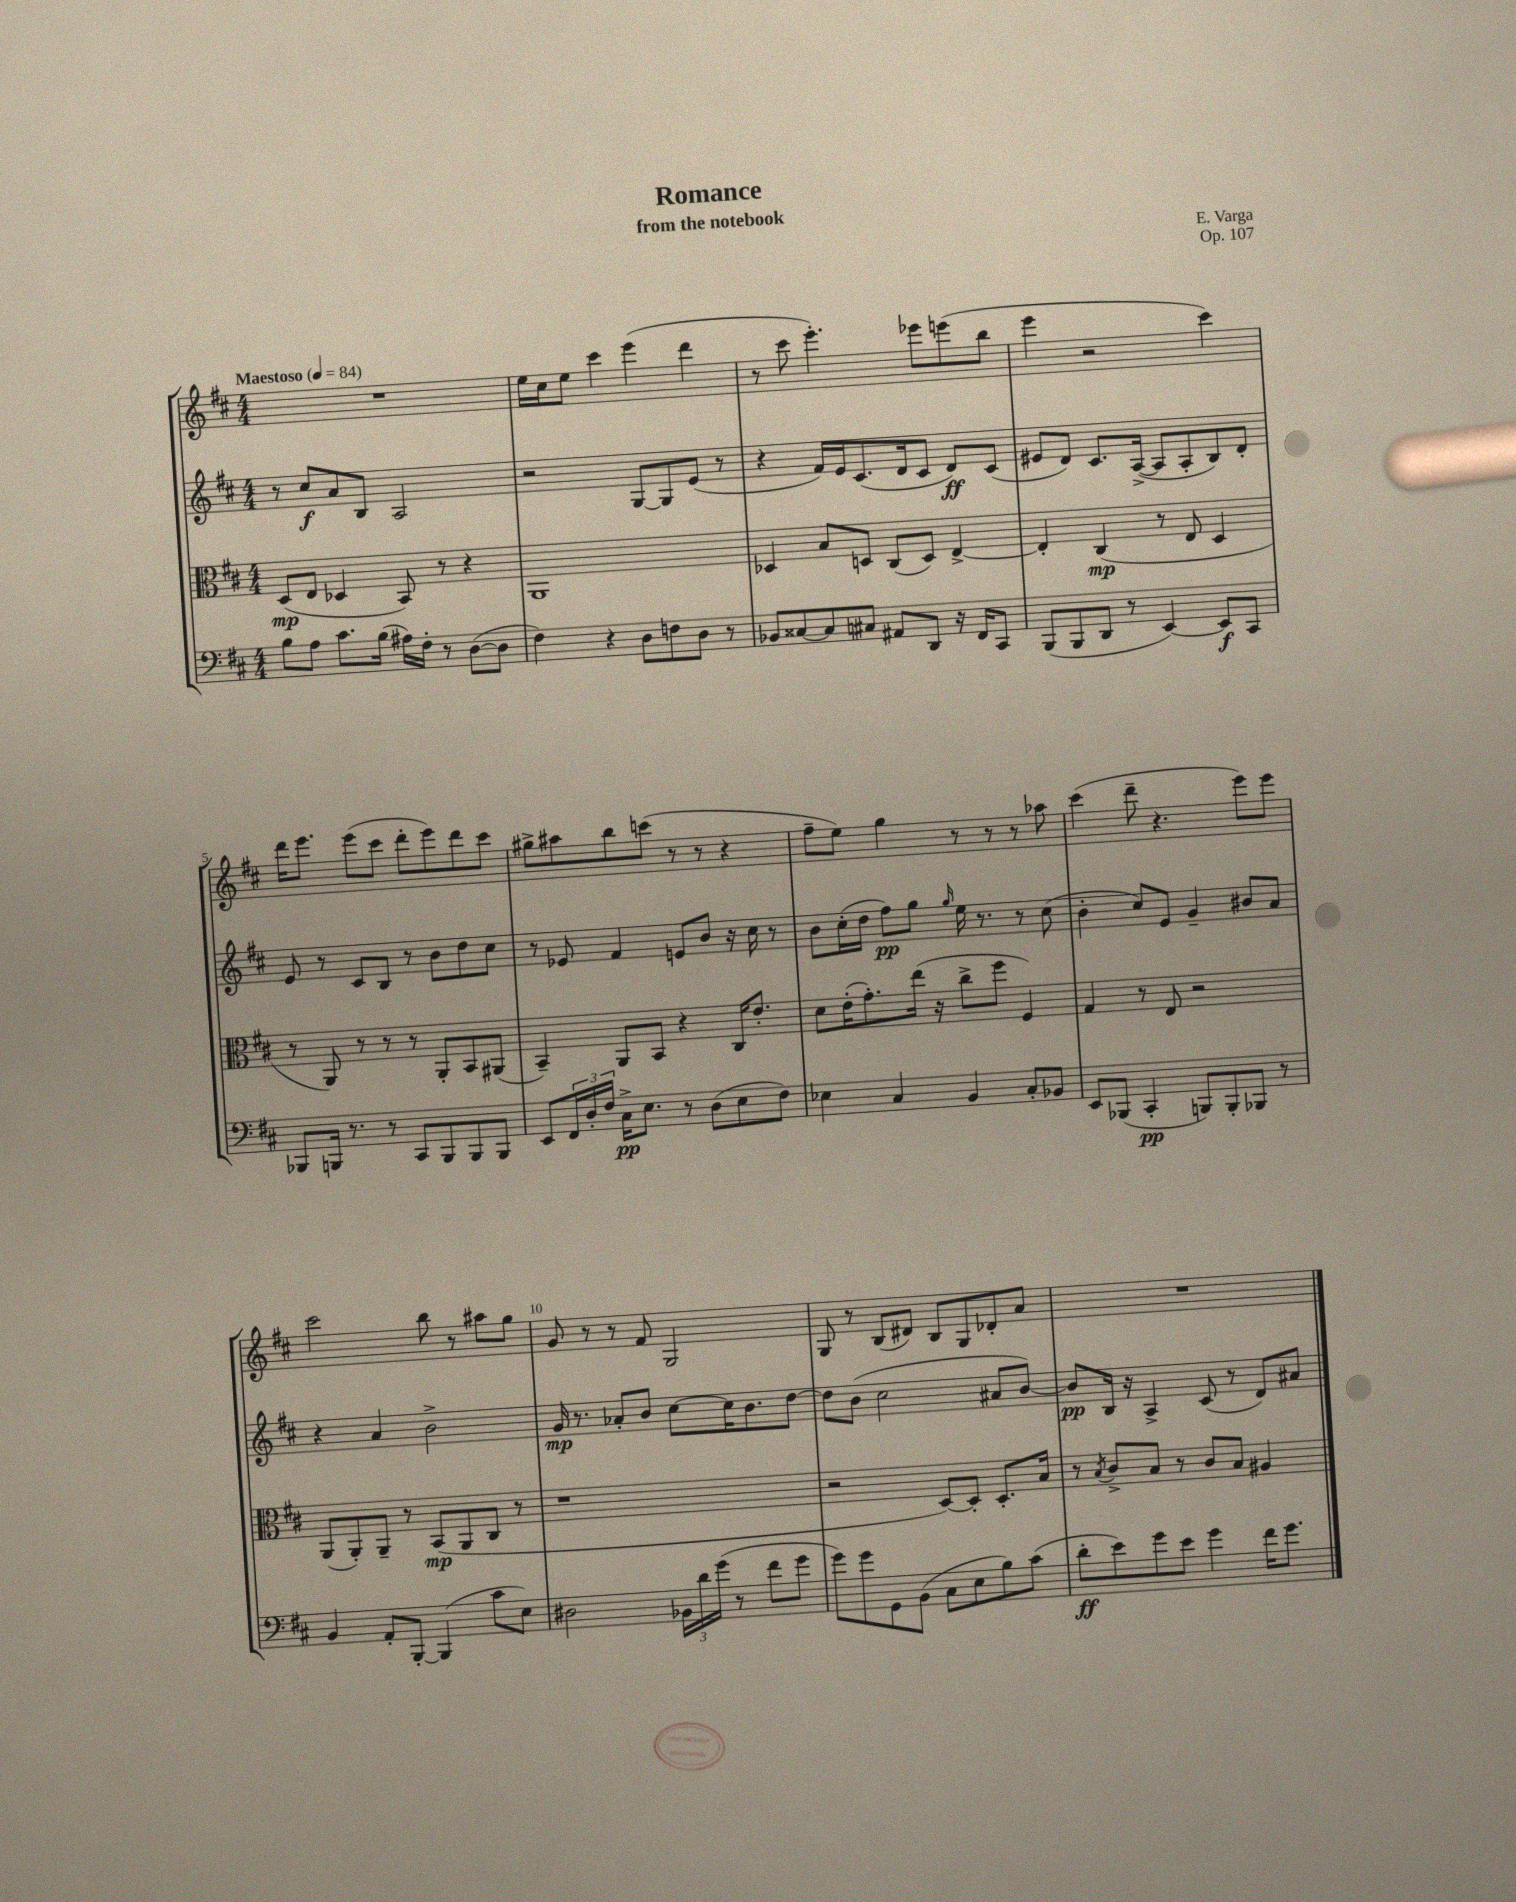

**kern	**kern	**kern	**kern
*staff4	*staff3	*staff2	*staff1
*clefF4	*clefC3	*clefG2	*clefG2
*k[f#c#]	*k[f#c#]	*k[f#c#]	*k[f#c#]
*M4/4	*M4/4	*M4/4	*M4/4
*MM84	*MM84	*MM84	*MM84
8B	(8D	8r	1r
8A	8E	8cc#	.
8.c#	4D-	8a	.
.	.	8B	.
(16B	.	.	.
16A#)	8BB)	2A	.
16F#'	.	.	.
8r	8r	.	.
([8D	4r	.	.
8D]	.	.	.
=	=	=	=
4F#)	1AA	2r	16ee
.	.	.	16cc#
.	.	.	8ee
4r	.	.	4ccc#
8D	.	[8G	(4eee
8F	.	8G]	.
8D	.	(8e	4ddd
8r	.	8r	.
=	=	=	=
8BB-	4D-	4r	8r
[8C##	.	.	8ccc#
8C##]	8B	16f#)	4.eee')
.	.	16e	.
8C#	8D	(8.c#	.
8AA#	(8C#	.	.
.	.	16d	.
8DD	8D)	8c#	8eee-
16r	[4E^	8d)	(8eee
16FF#	.	.	.
8CC#	.	(8c#	8bb
=	=	=	=
(8BBB	4E']	8e#	4eee
8BBB	.	8d)	.
8DD	(4C#	8.c#	2r
8r	.	.	.
.	.	([16A^	.
[4EE)	8r	8A]	.
.	8E	8A'	.
8EE]	4D	8B)	4ccc#)
8CC#	.	8d'	.
=	=	=	=
8BBB-	8r	8e	16ddd
.	.	.	8.eee
16BBB	8AA)	8r	.
8.r	.	.	.
.	8r	8c#	(8eee
8r	8r	8B	8ccc#
8CC#	8r	8r	8ddd'
8BBB	8AA'	8b	8eee)
8BBB	8BB	8dd	8ddd
8BBB	(8AA#	8cc#	8ccc#
=	=	=	=
8EE	4BB~)	8r	8gg#^
24FF#	.	8e-	8aa#
24D'	.	.	.
24F#	.	.	.
16C#^	8AA	4f#	8bb
8.E	.	.	.
.	8BB	.	(8ccc
8r	4r	8e	8r
(8D	.	8b	8r
8E	16C#	16r	4r
.	8.e'	16cc#	.
8F#)	.	8r	.
=	=	=	=
4E-	8d	8b	8ff#~
.	(16e'	(16cc#'	8ee)
.	8.g')	16dd	.
4C#	.	8ff#)	4gg
.	(16ee	8gg	.
.	16r	.	.
.	.	16qqgg	.
4BB	8cc#^	16ee	8r
.	.	8.r	.
.	8ff#	.	8r
8C#'	4F#)	8r	8r
8BB-	.	(8cc#	8aa-
=	=	=	=
8EE	4G	4b'	(4ccc#
(8BBB-	.	.	.
4CC#'	8r	8cc#)	8ddd~
.	8E	8e	4.r
8BBB)	2r	4g~	.
8BBB'	.	.	.
8BBB-	.	8b#	8eee)
8r	.	8a	8eee
=	=	=	=
4BB	(8AA	4r	2ccc#
.	8AA')	.	.
8AA'	8AA~	4a	.
[8BBB'	8r	.	.
(4BBB]	(8BB	2b^	8bb
.	8AA	.	8r
8c#	8C#	.	8aa#
8E)	8r	.	8gg
=	=	=	=
2D#	1r	16g	8g
.	.	8.r	.
.	.	.	8r
.	.	8a-'	8r
.	.	8b	8f#
24BB-	.	[8cc#	2G
24d	.	.	.
(24g	.	.	.
8r	.	16cc#]	.
.	.	8.b	.
8f#	.	.	.
8g	.	[8dd	.
=	=	=	=
8g)	2r	8dd]	8G
8g	.	(8b	8r
8GG	.	2cc#	(8B
(8BB	.	.	8d#)
8C#	[8D)	.	8B
8E	8D']	.	8G
8B)	8.D'	8a#	8d-'
(8c#	.	[8b)	8a
.	16B	.	.
=	=	=	=
8d'	8r	8b]	1r
.	8qB	.	.
8e)	8c#^	16B	.
.	.	16r	.
8g	8B	4A^	.
8e	8r	.	.
4g	8c#	(8c#	.
.	8B	8r	.
16f#	4A#	8d)	.
8.g	.	.	.
.	.	8a#	.
==	==	==	==
*-	*-	*-	*-
